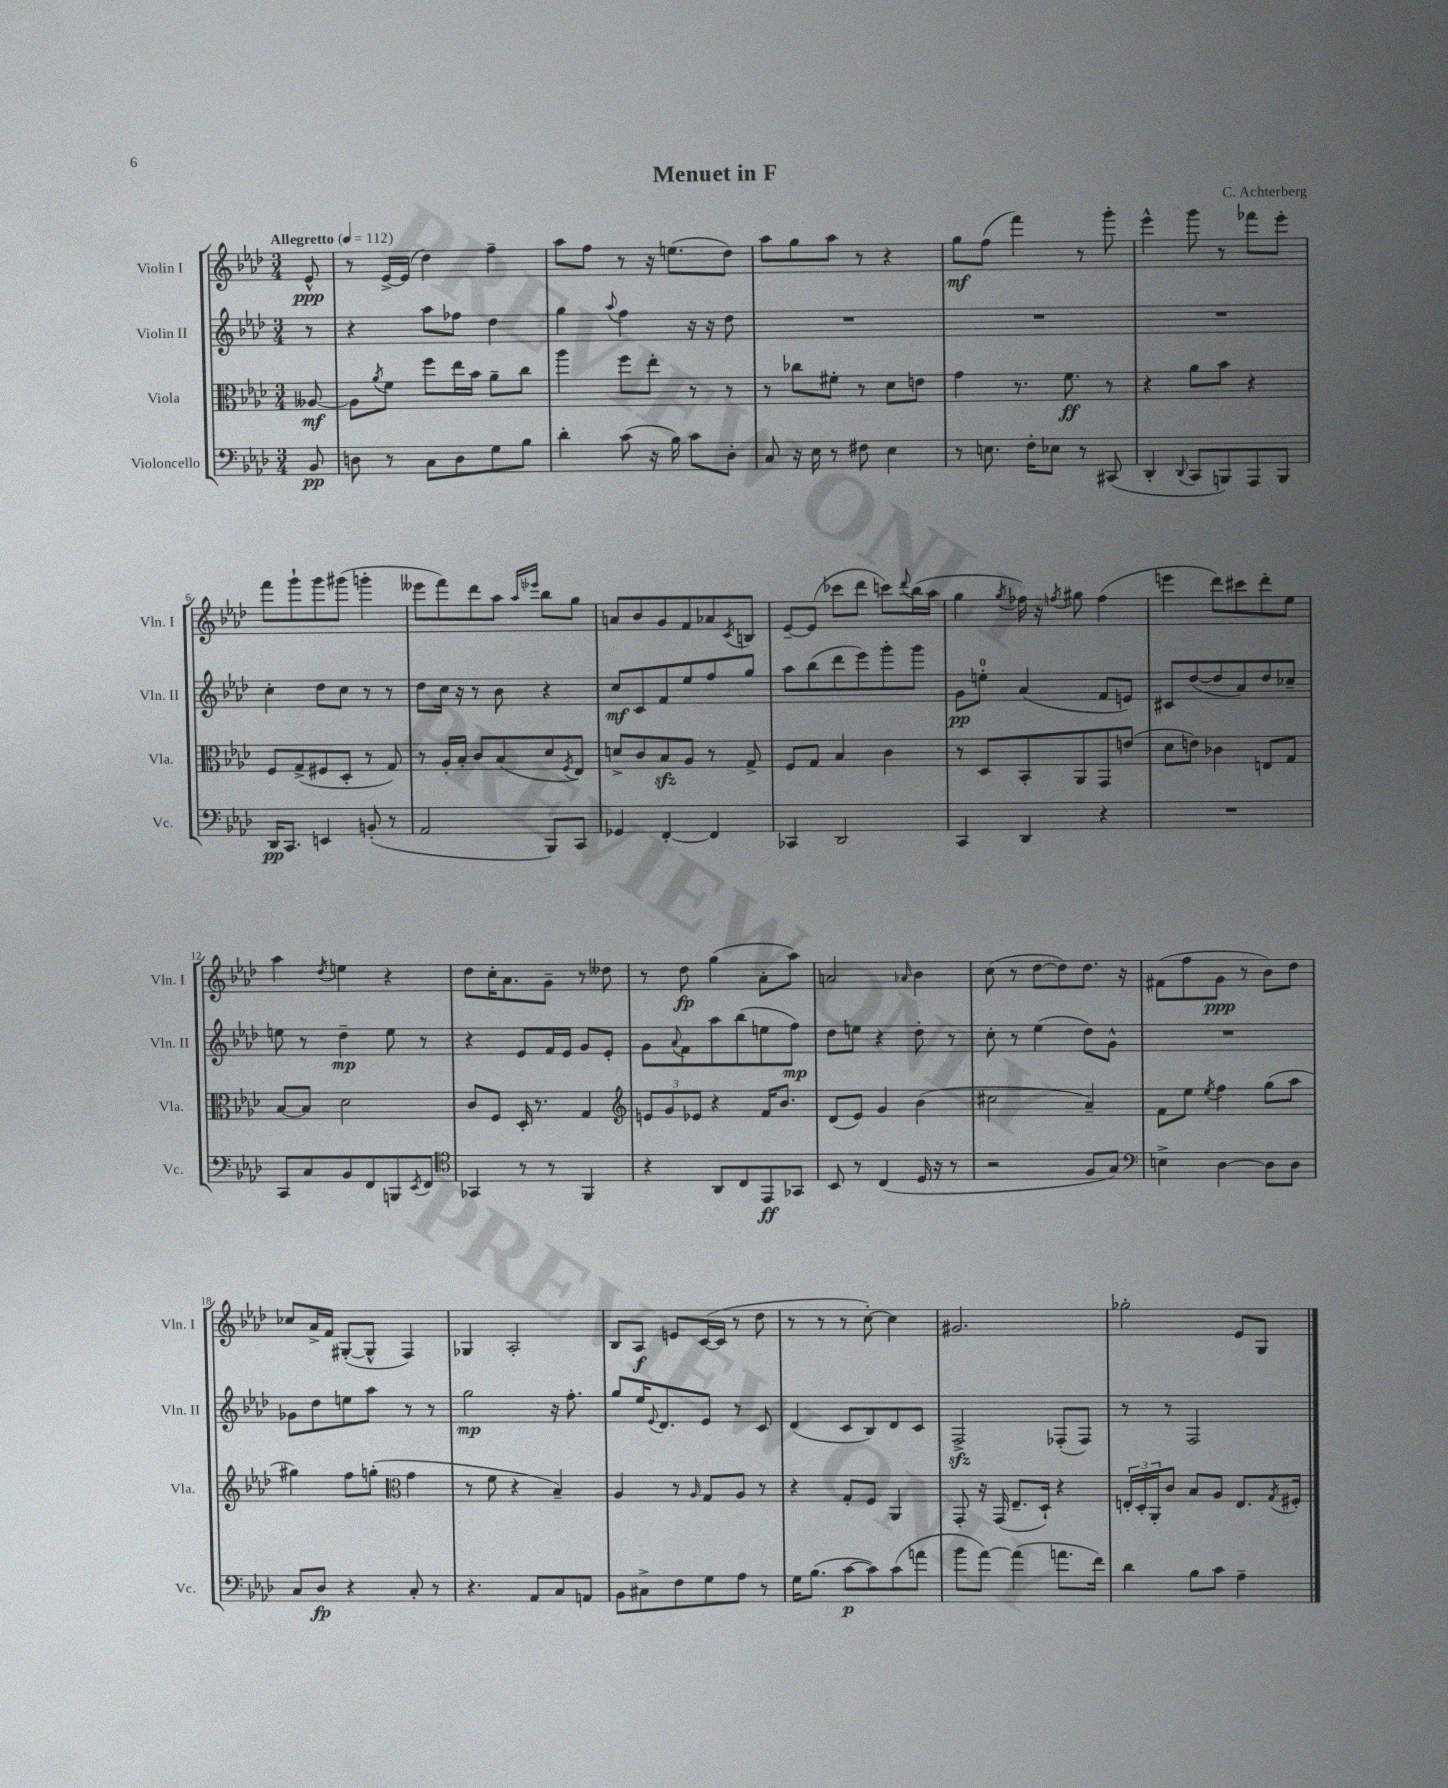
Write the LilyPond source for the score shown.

\header { title = "Menuet in F" composer = "C. Achterberg" }
<<
\new StaffGroup <<
\new Staff = "s0" \with { instrumentName = "Violin I" shortInstrumentName = "Vln. I" } {
    \clef treble \key aes \major \numericTimeSignature \time 3/4 \partial 8 \tempo "Allegretto" 4 = 112
    ees'8-^\ppp |
    r8 ees'16~-> ees'16( des''4) f''4-- |
    aes''8 f''8 r8 r16 e''8.( des''8) |
    aes''8 g''8 aes''8 r8 r4 |
    g''8\mf f''8( f'''4) r8 g'''8-. |
    ees'''4-^ g'''8 r8 fes'''8 ees'''8-. |
    f'''8 g'''8-! g'''8 gis'''8( g'''4-. |
    eeses'''8 f'''8) des'''8 aes''8 \grace { aes''16 ees'''16 } bes''8 g''8 |
    a'8 bes'8 g'8 f'8 aes'8 \acciaccatura { c'8 } b8 |
    ees'8~-- ees'8( ces'''8 des'''8 c'''8) \appoggiatura { des'''8 } bes''16( aes''16 |
    g''4 \acciaccatura { g''8 } fes''16) r16 \acciaccatura { f''8 } gis''8 f''4( |
    e'''4 des'''8) cis'''8 des'''8-. ees''8 |
    aes''4 \acciaccatura { des''8 } e''4 r4 |
    des''8 c''16-. aes'8. g'8-- r8 deses''8 |
    r8 des''8\fp g''4( aes'8-. aes''8) |
    a'2 \grace { aes'16 } bes'4 |
    c''8( r8 des''8~ des''8) des''8. r16 |
    fis'8( f''8 g'8\ppp r8 bes'8) des''8 |
    ces''8 aes'16-> f'16 gis8~-.( gis8-^ f4) |
    ges4 aes2-. |
    bes8 aes8\f e'8 c'16~( c'16 r8 des''8 |
    r8 r8 r8 c''8~-.) c''4 |
    gis'2. |
    ges''2-. ees'8 g8 \bar "|." |
}
\new Staff = "s1" \with { instrumentName = "Violin II" shortInstrumentName = "Vln. II" } {
    \clef treble \key aes \major \numericTimeSignature \time 3/4 \partial 8
    r8 |
    r4 aes''8 fes''8 des''4 |
    g''4 \appoggiatura { aes''8 } f''4 r16 r16 des''8 |
    R2. |
    R2. |
    R2. |
    c''4-. des''8 c''8 r8 r8 |
    des''8 c''16 r16 r8 bes'8 r4 |
    c''8\mf c'8 f'8 ees''8 f''8 g''8 |
    aes''8 bes''8( des'''8 ees'''8) g'''8-. g'''8 |
    g'8\pp e''8-0-. aes'4( f'8 e'8) |
    cis'8 des''8~( des''8 aes'8) des''8 ces''8-- |
    e''8 r8 des''4--\mp e''8 r8 |
    r4 ees'8 f'16 ees'16 g'8 ees'8-. |
    g'8 \appoggiatura { aes'8 } f'8 aes''8 bes''8( e''8 f''8\mp) |
    des''8 e''8 r4 des''8-. r8 |
    c''8-. r8 ees''4( des''8) g'8-^ |
    R2. |
    ges'8 des''8 e''8 aes''8 r8 r8 |
    g''2\mp r16 f''8.-. |
    g''8 ees''16 \appoggiatura { ees'8 } des'8. ees'8 r8 c'8 |
    des'4( c'8 bes8) des'8 c'8 |
    f2->\sfz fes8-.( fes8) |
    r8 r8 f2 \bar "|." |
}
\new Staff = "s2" \with { instrumentName = "Viola" shortInstrumentName = "Vla." } {
    \clef alto \key aes \major \numericTimeSignature \time 3/4 \partial 8
    aeses8~\mf |
    aeses8 \acciaccatura { aes'8 } f'8 f''8 ees''16 bes'16 aes'8-- c''8 |
    aes''4 f''8 ees''8-. r8 r8 |
    r8 ces''8 fis'8-. r8 des'8 e'8 |
    g'4 r8. f'8.\ff r8 |
    r4 aes'8 bes'8 r4 |
    f8 g8->( fis8 des8-. r8 g8) |
    r8 aes16-. bes16-. c'8 bes8( des'8 \acciaccatura { f8 } ees8) |
    d'8-> c'8 bes8\sfz aes8 r8 g8-> |
    f8 g8 bes4 c'4 |
    r8 des8 bes,8-. aes,8 g,8 e'8( |
    des'8 e'8) ces'4 e8 g8 |
    bes8~ bes8 des'2 |
    c'8 f8 des16-. r8. g4 |
    \clef treble \tuplet 3/2 { e'8 g'8 ees'8 } r4 f'16 bes'8. |
    des'8( ees'8) g'4 bes'4( |
    cis''2 aes'4--) |
    f'8 ees''8 \acciaccatura { ees''8 } f''4 g''8( aes''8 |
    gis''4) f''8 g''8-.( \clef alto g'4 |
    r8 f'8 r4 bes4--) |
    aes4 r8 \grace { aes16 } g8 aes8 r8 |
    r4 g8-. f8 aes,4 |
    g,8-. r16 g,16( ees8.-- des16-!) r4 |
    \tuplet 3/2 { e16-. des16-. aes,16-. } c'8 bes8 aes8 e8. \acciaccatura { g8 } fis16-. \bar "|." |
}
\new Staff = "s3" \with { instrumentName = "Violoncello" shortInstrumentName = "Vc." } {
    \clef bass \key aes \major \numericTimeSignature \time 3/4 \partial 8
    bes,8\pp |
    d8 r8 c8 d8 g8 bes8 |
    des'4-. c'8( r16 bes16) c'8 des8-. |
    c8 r16 ees16 r8 fis8 ees4 |
    r8 e8. f16-. ees8 r8 cis,8( |
    des,4-. \appoggiatura { des,8 } c,8 b,,8) aes,,8 b,,8 |
    des,16\pp c,8. e,4 b,8-.( r8 |
    aes,2 bes,,8) c,8 |
    ges,4 f,4~-. f,4 |
    ces,4 des,2 |
    c,4 des,4 r4 |
    R2. |
    c,8 c8 bes,8 f,8 b,,8 \acciaccatura { ees,8 } f,8 |
    \clef tenor ges,4 r8 r8 f,4 |
    r4 aes,8 c8 ees,8\ff ges,8 |
    bes,8 r8 c4( des16 r16 r8 |
    r2 f8 g8) |
    \clef bass e4-> des4~ des8 des8 |
    c8 des8\fp r4 c8-. r8 |
    r4. aes,8 c8 a,8 |
    bes,8 cis8-> f8 g8 aes8 r8 |
    g16 bes8.( c'8~\p c'8) c'8( a'8 |
    bes'8 aes'8~) aes'4( a'8. f'16) |
    des'4 bes8 c'8 aes4-- \bar "|." |
}
>>
>>
